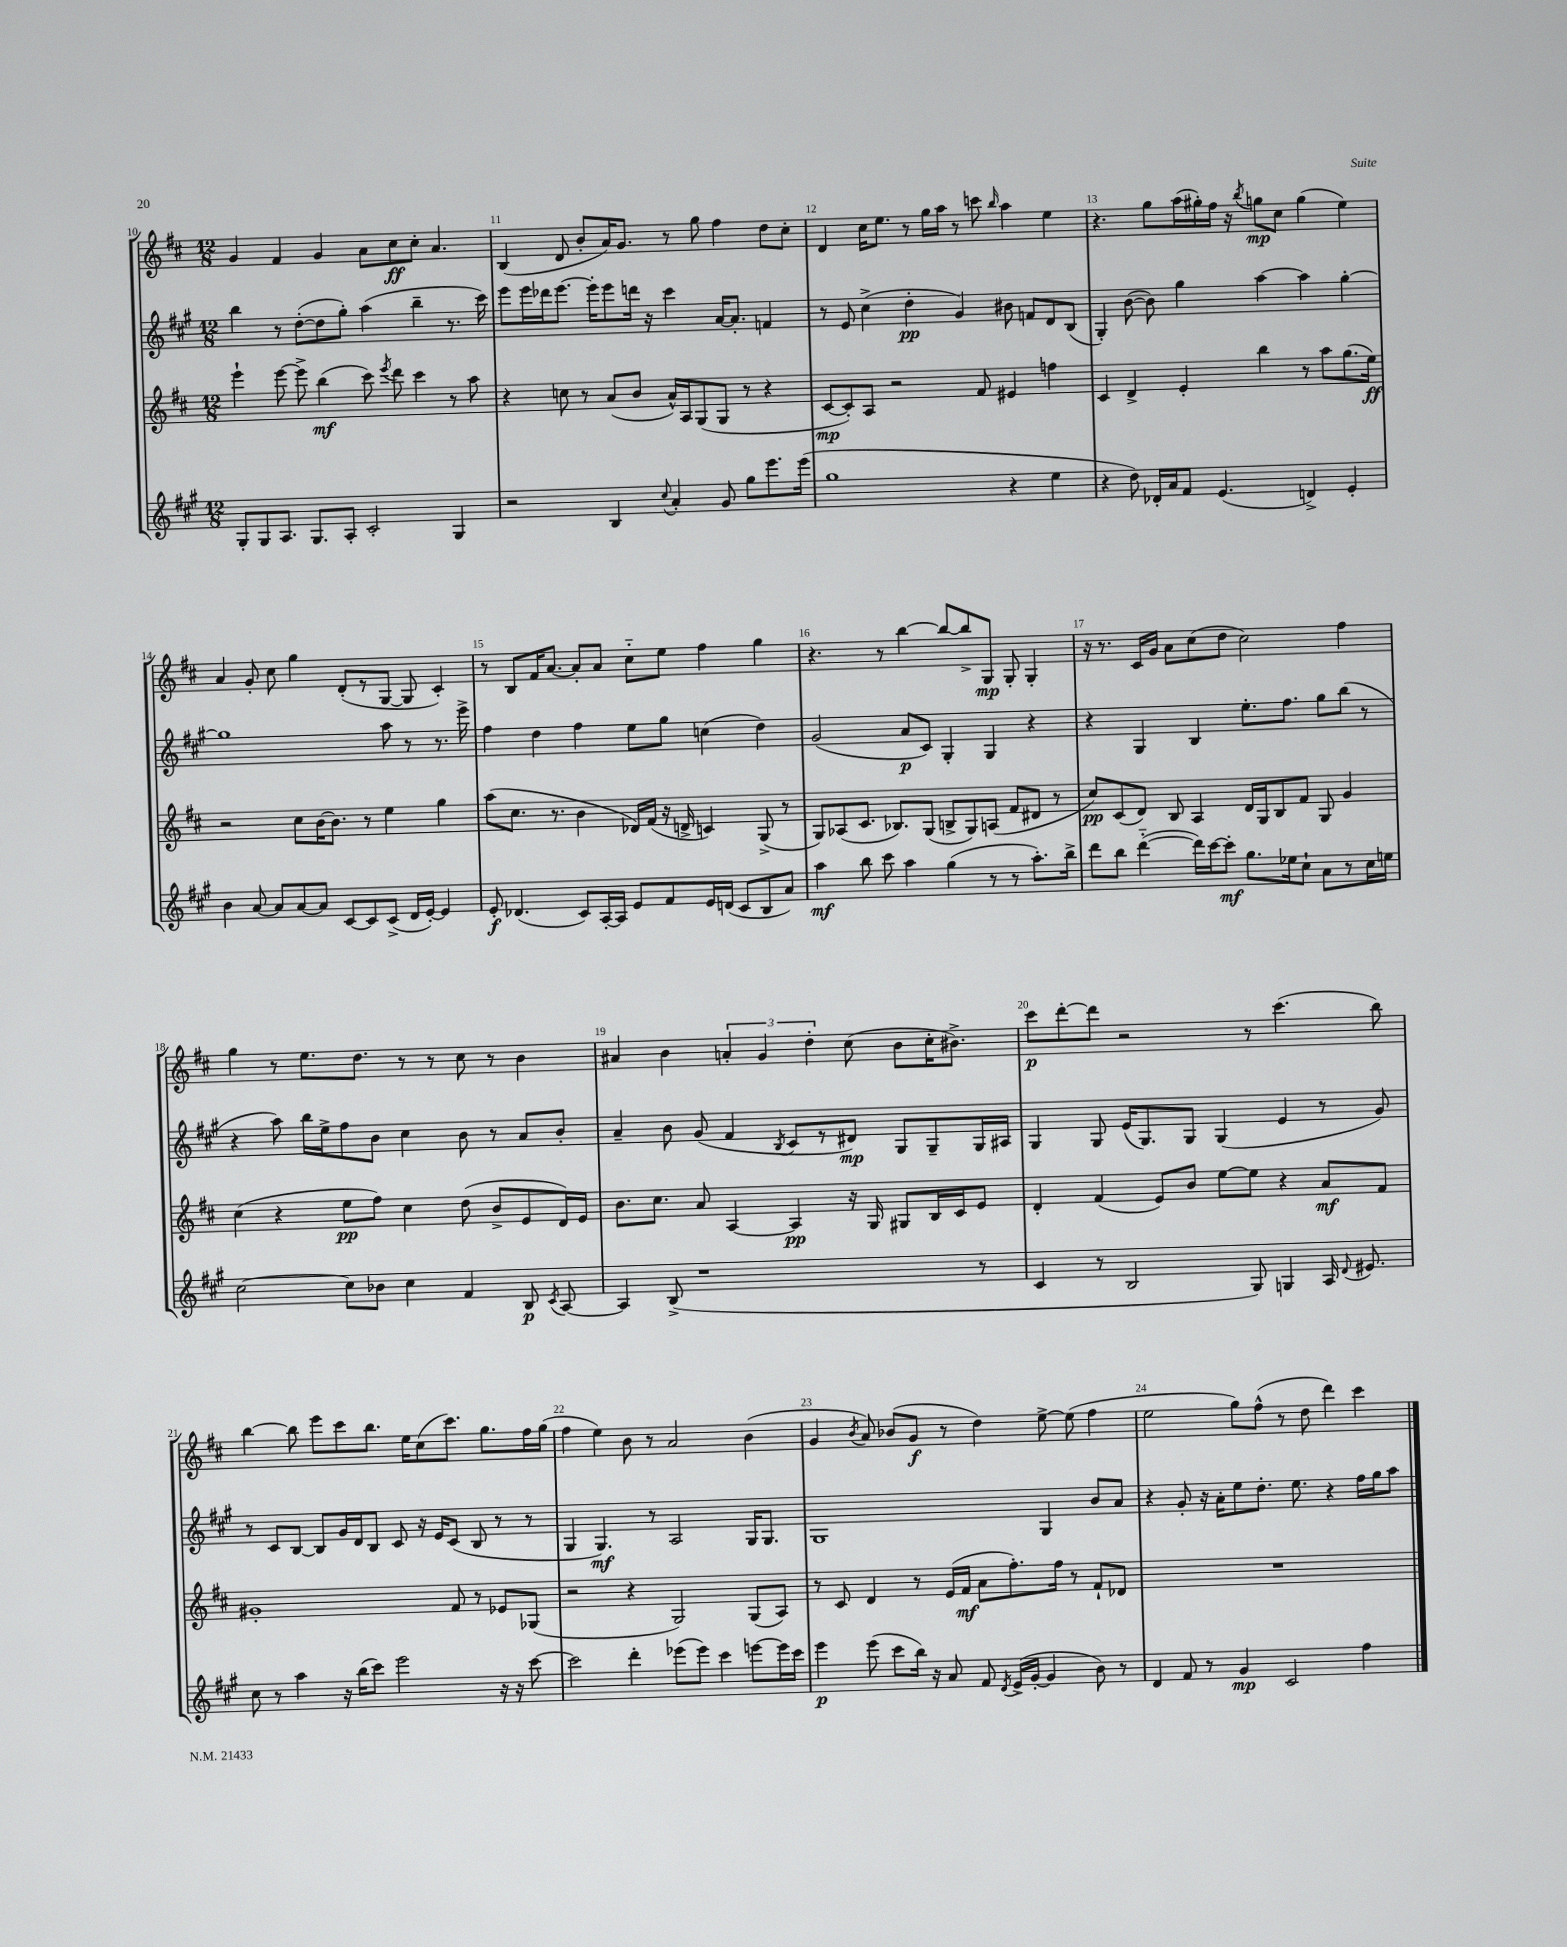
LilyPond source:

<<
\new StaffGroup <<
\new Staff = "s0" {
    \clef treble \key d \major \numericTimeSignature \time 12/8
    \autoBeamOff g'4 fis'4 g'4 a'8[ cis''8\ff cis''8]-. a'4. |
    b4( d'8 b'8[-. a'16) g'8.] r8 g''8 fis''4 d''8[ cis''8]-. |
    d'4 cis''16[ e''8.] r8 g''16[ a''16] r8 c'''8 \grace { b''16 } a''4 e''4 |
    r4. g''8[ a''16( gis''16-.) fis''16] r16 \acciaccatura { b''8 } g''8[\mp cis''8] g''4( e''4) |
    a'4 g'8-. cis''8 g''4 d'8[-.( r8 g8]~ g8 cis'4-.) |
    r8 b8[ fis'16 a'8.]~ a'8[-. a'8] cis''8[-_ e''8] fis''4 g''4 |
    r4. r8 b''4~ b''8[~ b''8-> g8]\mp g8-. g4-. |
    r16 r8. cis'16[ g'16] a'8[ cis''8( d''8] cis''2) fis''4 |
    g''4 r8 e''8.[ d''8.] r8 r8 cis''8 r8 b'4 |
    ais'4 b'4 \tuplet 3/2 { a'4-. g'4 d''4-. } cis''8( b'8[ cis''16-. bis'8.]->) |
    cis'''8[\p d'''8~-. d'''8] r2 r8 cis'''4.( b''8) |
    b''4~ b''8 e'''8[ cis'''8 b''8.] e''16[ cis''8( cis'''8.]) g''8.[ fis''16 g''16]( |
    fis''4 e''4) b'8 r8 a'2 b'4( |
    g'4 \acciaccatura { b'8 } a'8) bes'8[( g'8]\f r8 d''4) e''8~-> e''8( fis''4 |
    e''2 g''8[) fis''8]-^( r8 d''8 d'''4) cis'''4 \bar "|." |
}
\new Staff = "s1" {
    \clef treble \key a \major \numericTimeSignature \time 12/8
    \autoBeamOff b''4 r8 d''8[~-.( d''8 gis''8]-.) a''4( b''4-- r8. cis'''16) |
    e'''8[ e'''16 des'''16 e'''8.]~ e'''16[-. e'''8 d'''16] r16 cis'''4 a'16[~ a'8.]-. f'4 |
    r8 e'8 cis''4->( d''4-.\pp gis'4) bis'8 f'8[ d'8 b8]( |
    gis4-.) b'8~( b'8) gis''4 a''4~ a''4 gis''4~-. |
    gis''1 a''8 r8 r8. e'''16-> |
    fis''4 d''4 fis''4 e''8[ gis''8] c''4( d''4) |
    gis'2( a'8[\p cis'8]) gis4-. gis4 r4 |
    r4 gis4 b4 e''8.[-. fis''8.] gis''8[ b''8]( r8 |
    r4 a''8) b''16[ e''16-> fis''8 b'8] cis''4 b'8 r8 a'8[ b'8]-. |
    a'4-- b'8 gis'8( fis'4 \acciaccatura { b8 } cis'8[ r8 dis'8]\mp) gis8[ gis8-- gis16 ais16] |
    gis4 gis8 e'16[( gis8.) gis8] gis4( e'4 r8 gis'8) |
    r8 cis'8[ b8]~ b8[ gis'16 d'16 b8] cis'8 r16 e'16[ cis'8]( b8 r8 r8 |
    gis4 gis4.\mf) r8 a2 gis16[ gis8.] |
    gis1 gis4 b'8[ a'8] |
    r4 gis'8-. r16 a'16[-. e''8 d''8.]-. e''8. r4 fis''16[ gis''16 a''8] \bar "|." |
}
\new Staff = "s2" {
    \clef treble \key d \major \numericTimeSignature \time 12/8
    \autoBeamOff e'''4-! e'''8~ e'''8-> b''4\mf( cis'''8) \acciaccatura { e'''8 } d'''8 cis'''4 r8 a''8 |
    r4 c''8 r8 a'8[( b'8] a'16[-^) a16 g8( g8] r8 r4 |
    cis'8[~\mp cis'8-.) a8] r2 fis'8 eis'4 f''4 |
    cis'4 d'4-> e'4-. b''4 r8 a''8[ g''8.( e''16]\ff) |
    r2 cis''8[ b'16~ b'8.] r8 e''4 g''4 |
    a''8[( cis''8.] r8. b'4 des'16[) fis'16]( r16 d'16-> c'4) g8->( r8 |
    g8[) aes8( cis'8.] bes8.[) g8]( b8[-> g8) a8]( fis'8[ dis'8] r8 |
    cis''8[\pp) cis'8( d'8]) b8 a4 d'16[ g16 b8 fis'8] g8 g'4 |
    cis''4( r4 e''8[\pp fis''8]) cis''4 d''8( b'8[-> e'8 d'16) e'16] |
    b'8.[ cis''8.] a'8 a4~ a4\pp r16 g16 gis8[ b16 cis'16 e'8] |
    d'4-. fis'4( e'8[) b'8] e''8[~ e''8] r4 a'8[\mf fis'8] |
    gis'1-. fis'8 r8 ees'8[ ges8]( |
    r2 r4 g2) g8[( a8]) |
    r8 cis'8 d'4 r8 e'16[( fis'16]\mf a'8[ fis''8.-.) fis''16] r8 fis'8[-! des'8] |
    R1. \bar "|." |
}
\new Staff = "s3" {
    \clef treble \key a \major \numericTimeSignature \time 12/8
    \autoBeamOff gis8[-. gis8 a8.] gis8.[ a8]-. cis'2-. gis4 |
    r2 b4 \appoggiatura { cis''8 } a'4-. gis'8 gis''8[ e'''8. e'''16]( |
    gis''1 r4 e''4 |
    r4 d''8) des'16[-. a'16 fis'8] e'4.( d'4->) e'4-. |
    b'4 a'8~ a'8[ a'8~ a'8] cis'8[~ cis'8 cis'8]->( d'16[ e'16]~-.) e'4 |
    e'8-.\f des'4.( cis'8[) a16~-. a16] e'8[ fis'8 e'16 d'16]( cis'8[ b8 a'8]) |
    a''4\mf b''8 cis'''8 a''4 gis''4( r8 r8 a''8.[-.) b''16]-> |
    d'''8[ b''8] d'''4~-_( d'''16[) cis'''16~ cis'''8]-.\mf gis''8.[ ees''16 cis''8]-! a'8[ r8 cis''16 e''16] |
    cis''2~ cis''8[ bes'8] cis''4 fis'4 b8\p \acciaccatura { cis'8 } a8~ |
    a4 b8->( r1 r8 |
    cis'4 r8 b2 gis8) g4 a16 \appoggiatura { d'8 } eis'8. |
    cis''8 r8 a''4 r16 b''16[( cis'''8]) e'''2 r16 r16 cis'''8~ |
    cis'''2 d'''4-. ees'''8[( ees'''8]) cis'''4 e'''8[~ e'''16 cis'''16] |
    e'''4\p e'''8( cis'''8[ b''16]) r16 a'8 fis'8 \acciaccatura { d'8 } e'16[->( gis'16]~-. gis'4 b'8) r8 |
    d'4 fis'8 r8 gis'4\mp cis'2 fis''4 \bar "|." |
}
>>
>>
\layout { \context { \Score currentBarNumber = #10 \override BarNumber.break-visibility = ##(#f #t #t) barNumberVisibility = #all-bar-numbers-visible } }
